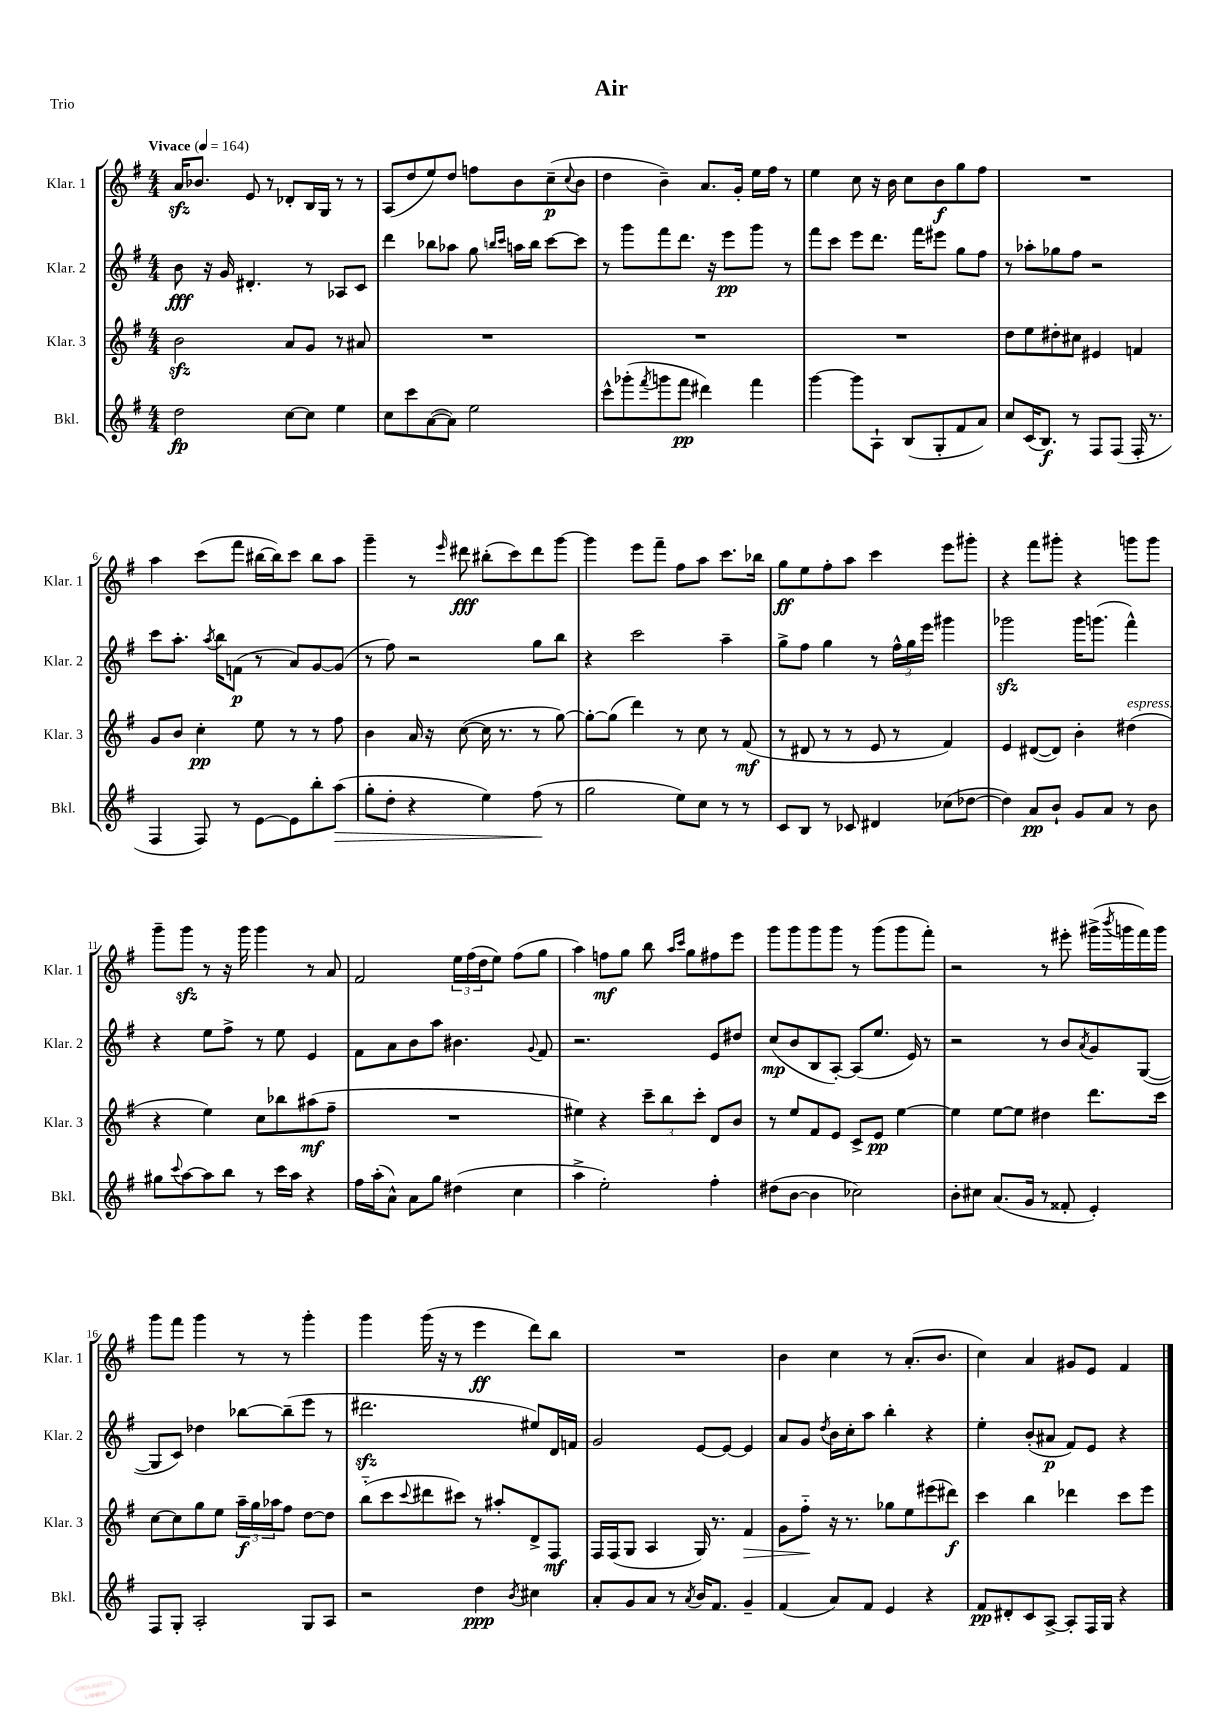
\header { title = "Air" piece = "Trio" }
<<
\new StaffGroup <<
\new Staff = "s0" \with { instrumentName = "Klar. 1" shortInstrumentName = "Klar. 1" } {
    \clef treble \key g \major \numericTimeSignature \time 4/4 \tempo "Vivace" 4 = 164
    a'16\sfz bes'8. e'8 r8 des'8-. b16 g16 r8 r8 |
    a8( d''8 e''8) d''8 f''8 b'8 c''8--\p( \appoggiatura { c''8 } b'8 |
    d''4 b'4--) a'8. g'16-. e''16 fis''16 r8 |
    e''4 c''8 r16 b'16 c''8 b'8\f g''8 fis''8 |
    R1 |
    a''4 c'''8( fis'''8 bis''16~ bis''16) c'''8 bis''8 a''8 |
    g'''4-- r8 \grace { e'''16 } dis'''8\fff bis''8-.( c'''8) dis'''8 g'''8~ |
    g'''4 e'''8 fis'''8-- fis''8 a''8 c'''8. bes''16 |
    g''8\ff e''8 fis''8-. a''8 c'''4 e'''8 gis'''8-. |
    r4 fis'''8 gis'''8-. r4 g'''8 g'''8 |
    g'''8-- g'''8\sfz r8 r16 g'''16 g'''4 r8 a'8 |
    fis'2 \tuplet 3/2 { e''16 fis''16( d''16 } e''8) fis''8( g''8 |
    a''4) f''8\mf g''8 b''8 \grace { a''16 c'''16 } g''8 fis''8 e'''8 |
    g'''8 g'''8 g'''8 g'''8 r8 g'''8( g'''8 fis'''8-.) |
    r2 r8 eis'''8-. gis'''16->( \acciaccatura { b'''8 } g'''16 fis'''16) g'''16 |
    g'''8 fis'''8 g'''4 r8 r8 g'''4-. |
    g'''4 g'''16( r16 r8 e'''4\ff d'''8) b''8 |
    R1 |
    b'4 c''4 r8 a'8.-.( b'8. |
    c''4) a'4 gis'8 e'8 fis'4 \bar "|." |
}
\new Staff = "s1" \with { instrumentName = "Klar. 2" shortInstrumentName = "Klar. 2" } {
    \clef treble \key g \major \numericTimeSignature \time 4/4
    b'8\fff r16 g'16 dis'4.-. r8 aes8 c'8 |
    d'''4 bes''8 aes''8 g''8 \grace { b''16 c'''16 } a''16 b''16 c'''8~ c'''8 |
    r8 g'''8 fis'''8 d'''8. r16 e'''8\pp g'''8 r8 |
    fis'''8 c'''8 e'''8 d'''8. fis'''16 eis'''8 g''8 fis''8 |
    r8 aes''8-. ges''8 fis''8 r2 |
    c'''8 a''8.-. \acciaccatura { a''8 } b''16 f'8\p( r8 a'8) g'8~ g'8( |
    r8 fis''8) r2 g''8 b''8 |
    r4 c'''2 a''4-- |
    g''8-> fis''8 g''4 r8 \tuplet 3/2 { fis''16-^ g''16 e'''16 } gis'''4 |
    ges'''2\sfz ges'''16 g'''8.( fis'''4-^) |
    r4 e''8 fis''8-> r8 e''8 e'4 |
    fis'8 a'8 b'8 a''8 bis'4. \appoggiatura { g'8 } fis'8 |
    r2. e'8 dis''8 |
    c''8\mp( b'8 b8 a8~-.) a8( e''8. e'16) r8 |
    r2 r8 b'8 \acciaccatura { a'8 } g'8 g8~( |
    g8 c'8) des''4 bes''8~ bes''8--( e'''8 r8 |
    dis'''2.\sfz eis''8) d'16 f'16 |
    g'2 e'8~ e'8~ e'4 |
    a'8 g'8 \acciaccatura { d''8 } b'16 c''16-. a''8 b''4-. r4 |
    e''4-. b'8-.( ais'8\p fis'8) e'8 r4 \bar "|." |
}
\new Staff = "s2" \with { instrumentName = "Klar. 3" shortInstrumentName = "Klar. 3" } {
    \clef treble \key g \major \numericTimeSignature \time 4/4
    b'2\sfz a'8 g'8 r8 ais'8 |
    R1 |
    R1 |
    R1 |
    d''8 e''8 dis''8-. cis''8 eis'4 f'4 |
    g'8 b'8 c''4-.\pp e''8 r8 r8 fis''8 |
    b'4 a'16 r16 c''8~( c''16 r8. r8 g''8~) |
    g''8~-. g''8( d'''4) r8 c''8 r8 fis'8\mf( |
    r8 dis'8 r8 r8 e'8 r8 fis'4) |
    e'4 dis'8~( dis'8) b'4-. dis''4^\markup { \italic "espress." }( |
    r4 e''4) c''8 bes''8 ais''8\mf( fis''8-- |
    R1 |
    eis''4) r4 \tuplet 3/2 { c'''8-- b''8 c'''8-. } d'8 b'8 |
    r8 e''8 fis'8 e'8 c'8-> e'8\pp e''4~ |
    e''4 e''8~ e''8 dis''4 d'''8. c'''16 |
    c''8~ c''8 g''8 e''8 \tuplet 3/2 { a''16--\f g''16 aes''16 } fis''8 d''8~ d''8 |
    b''8-_( c'''8 \appoggiatura { c'''8 } dis'''8 cis'''8) r8 ais''8-. d'8-> fis8\mf |
    fis16 fis16( g8 a4 g16) r8. fis'4\> |
    g'8 fis''8-_\! r16 r8. ges''8 e''8 eis'''8( dis'''8\f) |
    c'''4 b''4 des'''4 c'''8 e'''8 \bar "|." |
}
\new Staff = "s3" \with { instrumentName = "Bkl." shortInstrumentName = "Bkl." } {
    \clef treble \key g \major \numericTimeSignature \time 4/4
    d''2\fp c''8~ c''8 e''4 |
    c''8 c'''8 a'8~( a'8) e''2 |
    c'''8-^ ges'''8-.( \acciaccatura { fis'''8 } g'''8 fis'''8\pp dis'''4) fis'''4 |
    g'''4~ g'''8 a8-! b8( g8-. fis'8 a'8) |
    c''8 c'16( b8.\f) r8 fis8 fis8( fis16-. r8. |
    fis4 fis8) r8 e'8~ e'8 b''8-. a''8\>( |
    g''8-. d''8-. r4 e''4) fis''8\!( r8 |
    g''2 e''8) c''8 r8 r8 |
    c'8 b8 r8 ces'8 dis'4 ces''8( des''8~ |
    des''4) a'8\pp b'8-! g'8 a'8 r8 b'8 |
    gis''8 \appoggiatura { c'''8 } a''8~ a''8 b''8 r8 c'''16 a''16 r4 |
    fis''16 a''16-.( a'8-^) a'8 g''8 dis''4( c''4 |
    a''4-> e''2-.) fis''4-. |
    dis''8( b'8~ b'4 ces''2) |
    b'8-. cis''8 a'8.( g'16 r8 fisis'8-. e'4-.) |
    fis8 g8-. a2-. g8 a8 |
    r2 d''4\ppp \acciaccatura { b'8 } cis''4 |
    a'8-. g'8 a'8 r8 \acciaccatura { a'8 } b'16 fis'8. g'4-- |
    fis'4( a'8) fis'8 e'4 r4 |
    fis'8\pp dis'8-. c'8 a8~-> a8-. fis16 g16 r4 \bar "|." |
}
>>
>>
